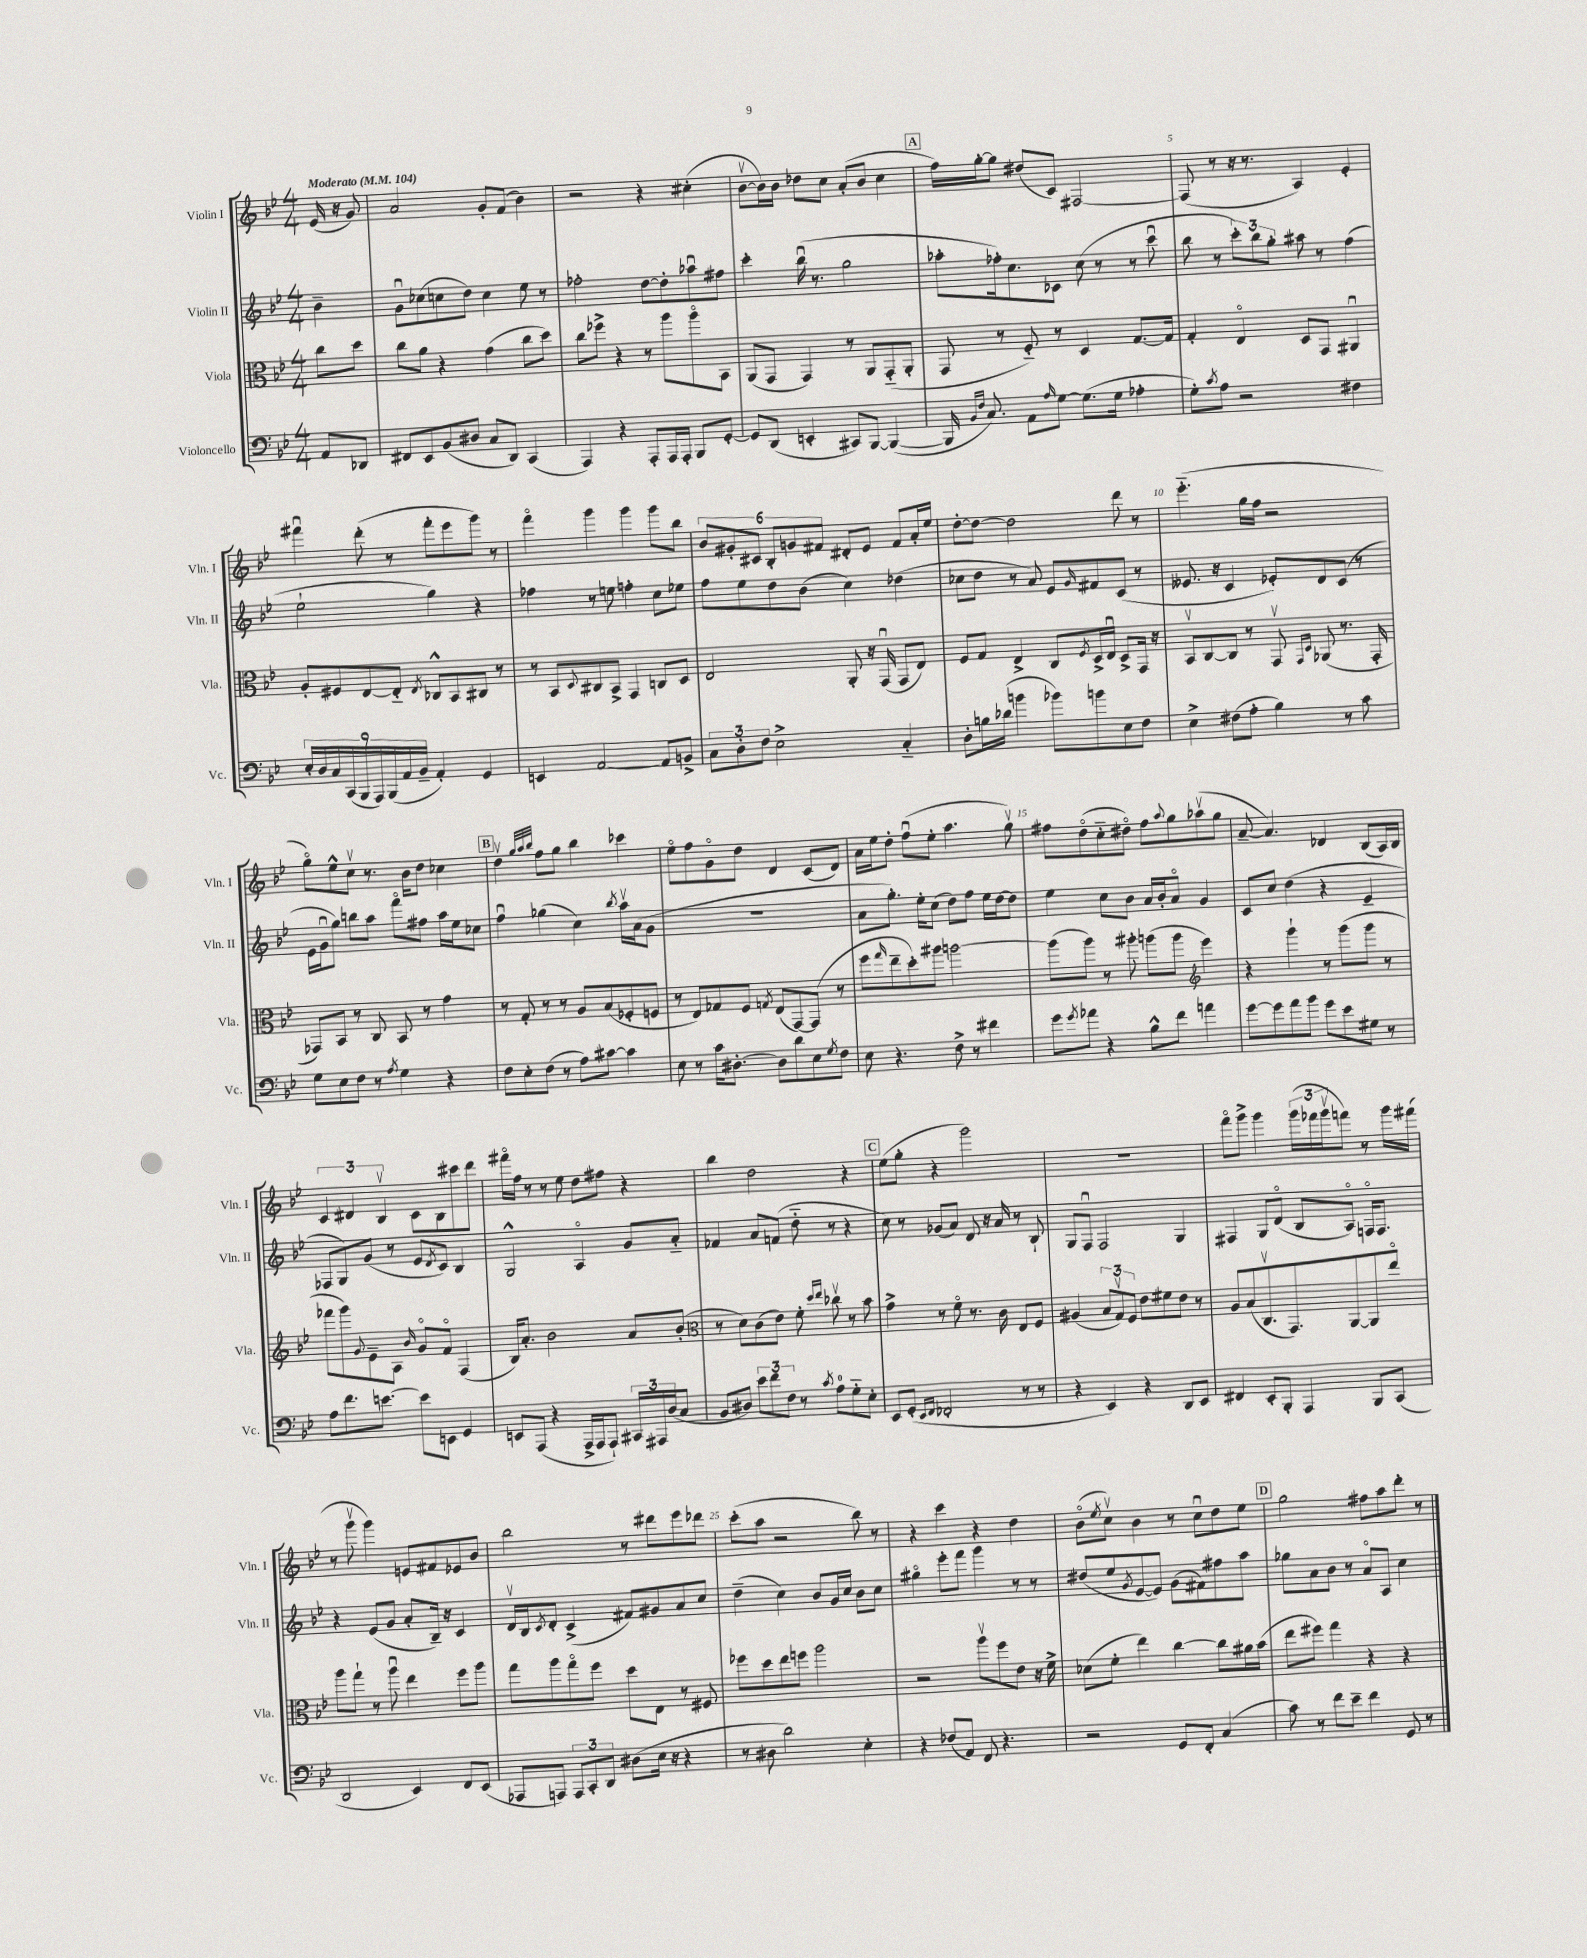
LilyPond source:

<<
\new StaffGroup <<
\new Staff = "s0" \with { instrumentName = "Violin I" shortInstrumentName = "Vln. I" } {
    \clef treble \key bes \major \numericTimeSignature \time 4/4 \partial 4 \tempo "Moderato" 4 = 104
    ees'16( r16 g'8) |
    a'2 g'8-. f'8( bes'4) |
    r2 r4 cis''4-.( |
    bes'8~\upbow bes'16) bes'16 des''8 c''8 a'8-.( bes'8 c''4 |
    \mark \markup { \box "A" } f''16) g''16~-. g''8 dis''8( c'8) fis2~ |
    fis8( r8 r16 r8. a4) ees'4-. |
    fis'''4\downbow d'''8-.( r8 fis'''8-. ees'''8 g'''8) r8 |
    f'''4\flageolet g'''4 g'''4 g'''8 bes''8 |
    \tuplet 6/4 { bes'8 gis'8-. cis'8 bes8-. g'8 fis'8 } dis'8-. ees'8 fis'8 a'16-. ees''16 |
    d''8~-. d''8~ d''2 d'''8 r8 |
    ees'''4.-_( g''16 f''16 r2 |
    g''8\flageolet) ees''8-^ c''8\upbow r8. bes'16 d''8 ces''4 |
    \mark \markup { \box "B" } d''4\upbow \grace { g''32 a''32 bes''32 } f''8 g''8 bes''4 ces'''4 |
    ees''8\flageolet f''8 g'8\flageolet d''8 d'4 c'8( d'8) |
    a'16 ees''16 d''8-. f''8\downbow( ees''8-. a''4. g''8\upbow) |
    fis''8 d''8\flageolet( c''8-_ dis''8\flageolet) fis''8 \appoggiatura { a''8 } g''8 aes''8\upbow( g''8 |
    a'8~-- a'4.) des'4 bes8( a16) bes16 |
    \tuplet 3/2 { c'4 dis'4 bes4\upbow } c'8 bes8 cis'''8 d'''8 |
    fis'''16\flageolet f''16 r8 r8 ees''8 d''8 fis''8 r4 |
    bes''4 d''2 r4 |
    \mark \markup { \box "C" } ees''8( g''8-. r4 g'''2) |
    R1 |
    f'''8\flageolet g'''8-> g'''4 \tuplet 3/2 { g'''16( fes'''16 g'''16\upbow } f'''8) r8 g'''16 fis'''16( |
    r8 g'''8\upbow g'''4) e'8 fis'8 ees'8 bes'8 |
    bes''2 r8 dis'''8 ees'''8 des'''8 |
    c'''8-.( a''8 r2 bes''8) r8 |
    r4 c'''4 r4 d''4 |
    bes'8\flageolet( \acciaccatura { ees''8 } c''8\upbow) bes'4 r8 c''8\downbow d''8 ees''8 |
    \mark \markup { \box "D" } g''2 fis''8 a''8 d'''8-. r8 \bar "|." |
}
\new Staff = "s1" \with { instrumentName = "Violin II" shortInstrumentName = "Vln. II" } {
    \clef treble \key bes \major \numericTimeSignature \time 4/4 \partial 4
    bes'4-- |
    g'8\downbow ces''8( c''8 d''8) c''4 ees''8 r8 |
    fes''2-. d''8~ d''8-. aes''8\downbow fis''8 |
    c'''4-. bes''16\downbow( r8. g''2 |
    \mark \markup { \box "A" } aes''8-. fes''16-.) c''8. ces'8 c''8( r8 r8 c'''8\downbow |
    bes''8 r8 \tuplet 3/2 { c'''8-.) bes''8 g''8-. } ais''8 r8 f''4( |
    ees''2-! g''4) r4 |
    fes''4 r8 e''8 f''4-. c''8 ees''8 |
    f''8 ees''8 d''8 bes'8( c''4) des''4( |
    ces''8 d''8 r8 a'8) ees'8 \grace { g'16 } fis'8 c'8( r8 |
    eeses'8. r16 c'4 ees'8-.) d'8 c'8( r8 |
    ees'16 g'16\downbow g''8) b''8 a''8 f'''8\flageolet fis''8 a''16 ees''16 ces''8 |
    \mark \markup { \box "B" } f''4\downbow ges''4( c''4) \acciaccatura { bes''8 } a''16\upbow a'16( g'8 |
    R1 |
    a'8 g''8.-.) ees''16-. c''8( d''8) f''8 ees''16 d''16~ d''8 |
    ees''4 c''8 bes'8 a'16 bes'16-. a'8\flageolet g'4 |
    c'8 c''8 d''4( r4 ees'4-- |
    fes8 g8) g'8( r8 ees'8 \acciaccatura { d'8 } c'8) bes4 |
    g2-^ a4\flageolet g'8 a'8-_ |
    fes'4 a'8 f'8( d''8-_ r8 r4 |
    \mark \markup { \box "C" } c''8) r8 ges'8( a'8) d'8 r16 a'16 r8 bes8-! |
    g8 f8\downbow f2 g4 |
    fis4 g8 d'8\flageolet( bes8 a8\flageolet) f16\flageolet f8. |
    r4 ees'8( g'8 a'8-. bes16--) r16 c'4 |
    d'16\upbow bes16 \acciaccatura { c'8 } d'8-. c'4->( fis'8) gis'8 a'8 c''8 |
    d''4--( c''4) bes'8 g'16 c''16 bes'8 c''8 |
    gis''4\flageolet ees'''8-. f'''8 g'''4 r8 r8 |
    dis''8( ees''8 \acciaccatura { g'8 } ees'8~ ees'8) g'8( fis'8) fis''8 a''8 |
    \mark \markup { \box "D" } ges''8 a'8 bes'8 r8 a'8\flageolet a8 c''4 \bar "|." |
}
\new Staff = "s2" \with { instrumentName = "Viola" shortInstrumentName = "Vla." } {
    \clef alto \key bes \major \numericTimeSignature \time 4/4 \partial 4
    c''8 d''8 |
    c''8 a'8 r4 g'4( c''8 d''8) |
    c''8 fes''8-> r4 r8 a''8 a''8\flageolet bes,8 |
    a,8( g,8 g,4) r8 a,8 g,8-_( a,8-. |
    \mark \markup { \box "A" } g,8 r8 f8-_) r8 d4 g8.~ g16 |
    g4-. ees4\flageolet d8 g,8 ais,4\downbow |
    a8-. fis8 ees8~ ees8-_ \acciaccatura { ees8 } ces8-^ bes,8 cis8 r8 |
    r8 bes,8 \appoggiatura { d8 } cis8 bes,8-> g,4 c8 d8 |
    ees2 a,8-. r16 g,16\downbow( g,8 ees8) |
    f8 g8 ees4-> c8 \acciaccatura { f8 } d16-> ees16\downbow d8-> g,16 r16 |
    bes,8\upbow c8~ c8 r8 g,8\upbow \grace { g,16 d16 } aes,8( r8. g,16-. |
    ges,8) bes,8 r8 c8 bes,8 r8 g'4 |
    \mark \markup { \box "B" } r8 g8-. r8 r8 a8 bes8( fes8-. f8 |
    r8 ees8) ges8 f8 \acciaccatura { g8 } ees8( g,8~) g,8( r8 |
    f''8 \grace { g''16 } ees''8-- d''8-.) ais''8 a''2~ |
    a''8( a''8) r8 ais''8-. a''8( a''8 \clef treble ees'''4) |
    r4 g'''4-! r8 g'''8( g'''8 r8 |
    fes'''8 g'''8) \appoggiatura { g'8 } ees'8-- a8 \grace { bes'16 } g'8\flageolet f'8\flageolet f4( |
    bes16) a'8.-. bes'2 a'8 bes'8-.( |
    \clef alto r8 d'8) c'8( ees'8) f'8-. \grace { d''16 ees''16 } ces''8\upbow r8 bes'8 |
    \mark \markup { \box "C" } g'4-> r8 f'8\flageolet r8. c'16 ees8 f8 |
    ais4( \tuplet 3/2 { bes8 g8\upbow) f8 } ees'8 fis'8 ees'8 r8 |
    a8 bes8( c8.\upbow g,8.) a,8~ a,8 ees''8\flageolet |
    a''8 g''8-! r8 a''8\downbow ees''4 f''8 a''8 |
    g''8 a''8 g''8\flageolet f''8 d''8 ees8 r8 fis8 |
    fes''8 d''8 ees''8 f''8 a''2 |
    r2 a''8\upbow f''8 ees'8 r16 f'16-> |
    des'8( f'8-. ees''4) c''4~ c''8 ais'16 bes'16( |
    \mark \markup { \box "D" } ees''8 fis''8) g''4 r4 r4 \bar "|." |
}
\new Staff = "s3" \with { instrumentName = "Violoncello" shortInstrumentName = "Vc." } {
    \clef bass \key bes \major \numericTimeSignature \time 4/4 \partial 4
    a,8 des,8 |
    fis,8 ees,8 bes,8( dis8 c8 d,8) c,4( |
    a,,4) r4 a,,8-. a,,16 a,,16-. bes,,8 g,8~-. |
    g,8 d,8( e,4-. cis,8) bes,,8~ bes,,4~( |
    \mark \markup { \box "A" } bes,,16 \grace { bes,16 f16 } c8.) a,8 \grace { a16 } g8~ g8.( g16 aes4-. |
    g8-.) \acciaccatura { c'8 } a8 r2 fis4 |
    \tuplet 9/8 { ees16-. d16 c16 c,16( bes,,16 a,,16) bes,,16( a,16 bes,16-- } a,4-.) g,4 |
    e,4 a,2~ a,8 b,8-> |
    \tuplet 3/2 { c8 d8-. f8 } ees2-> c4-_ |
    d8-. b16 des'16( b'4 bes'8) b'8 ees8 f8 |
    ees4-> fis8( a8-. bes4) r8 c'8 |
    g8 ees8 f8 r8 \acciaccatura { a8 } g4 r4 |
    \mark \markup { \box "B" } f8 ees8-. f8( r8 a8) cis'8~ cis'4 |
    ees8 r8 c'16 dis8.~-. dis8 d'8 ees8 \acciaccatura { g8 } f8 |
    ees8 r4. f8-> r8 fis'4 |
    g'8 \acciaccatura { g'8 } aes'8 r4 bes8-^ f'8 a'4 |
    g'8~ g'8 a'8 bes'8 g'8 ees'8 gis8 r8 |
    a8 f'8. e'8.~ e'8 e,8 g,4 |
    e,8 a,,8( r4 a,,16-> a,,16 a,,8-!) \tuplet 3/2 { cis,16 ais,,16 d16( } c8 |
    bes,8 dis8) \tuplet 3/2 { ees'8 f'8 f8 } r8 \acciaccatura { c'8 } a8-0 g8-_ ees8-. |
    \mark \markup { \box "C" } ees,8 g,8-.( \grace { ees,16 f,16 } fes,2-. r8 r8 |
    r4 ees,4) r4 d,8 ees,8 |
    fis,4 ees,8-. bes,,8-. a,,4 bes,,8 c,8( |
    d,2 ees,4) f,8 ees,8( |
    aes,,8 a,,8) \tuplet 3/2 { a,,8 c,8-. d,8 } dis8( ees16 r16 r4 |
    r8 dis8 d'2) ees4-. |
    r4 fes8( a,8) f,8 r4. |
    r2 g,8 f,8-. c4( |
    \mark \markup { \box "D" } c'8) r8 f'8 ees'8-- f'4 g,8 r8 \bar "|." |
}
>>
>>
\layout { \context { \Score \override BarNumber.break-visibility = ##(#f #t #t) barNumberVisibility = #(every-nth-bar-number-visible 5) } }
